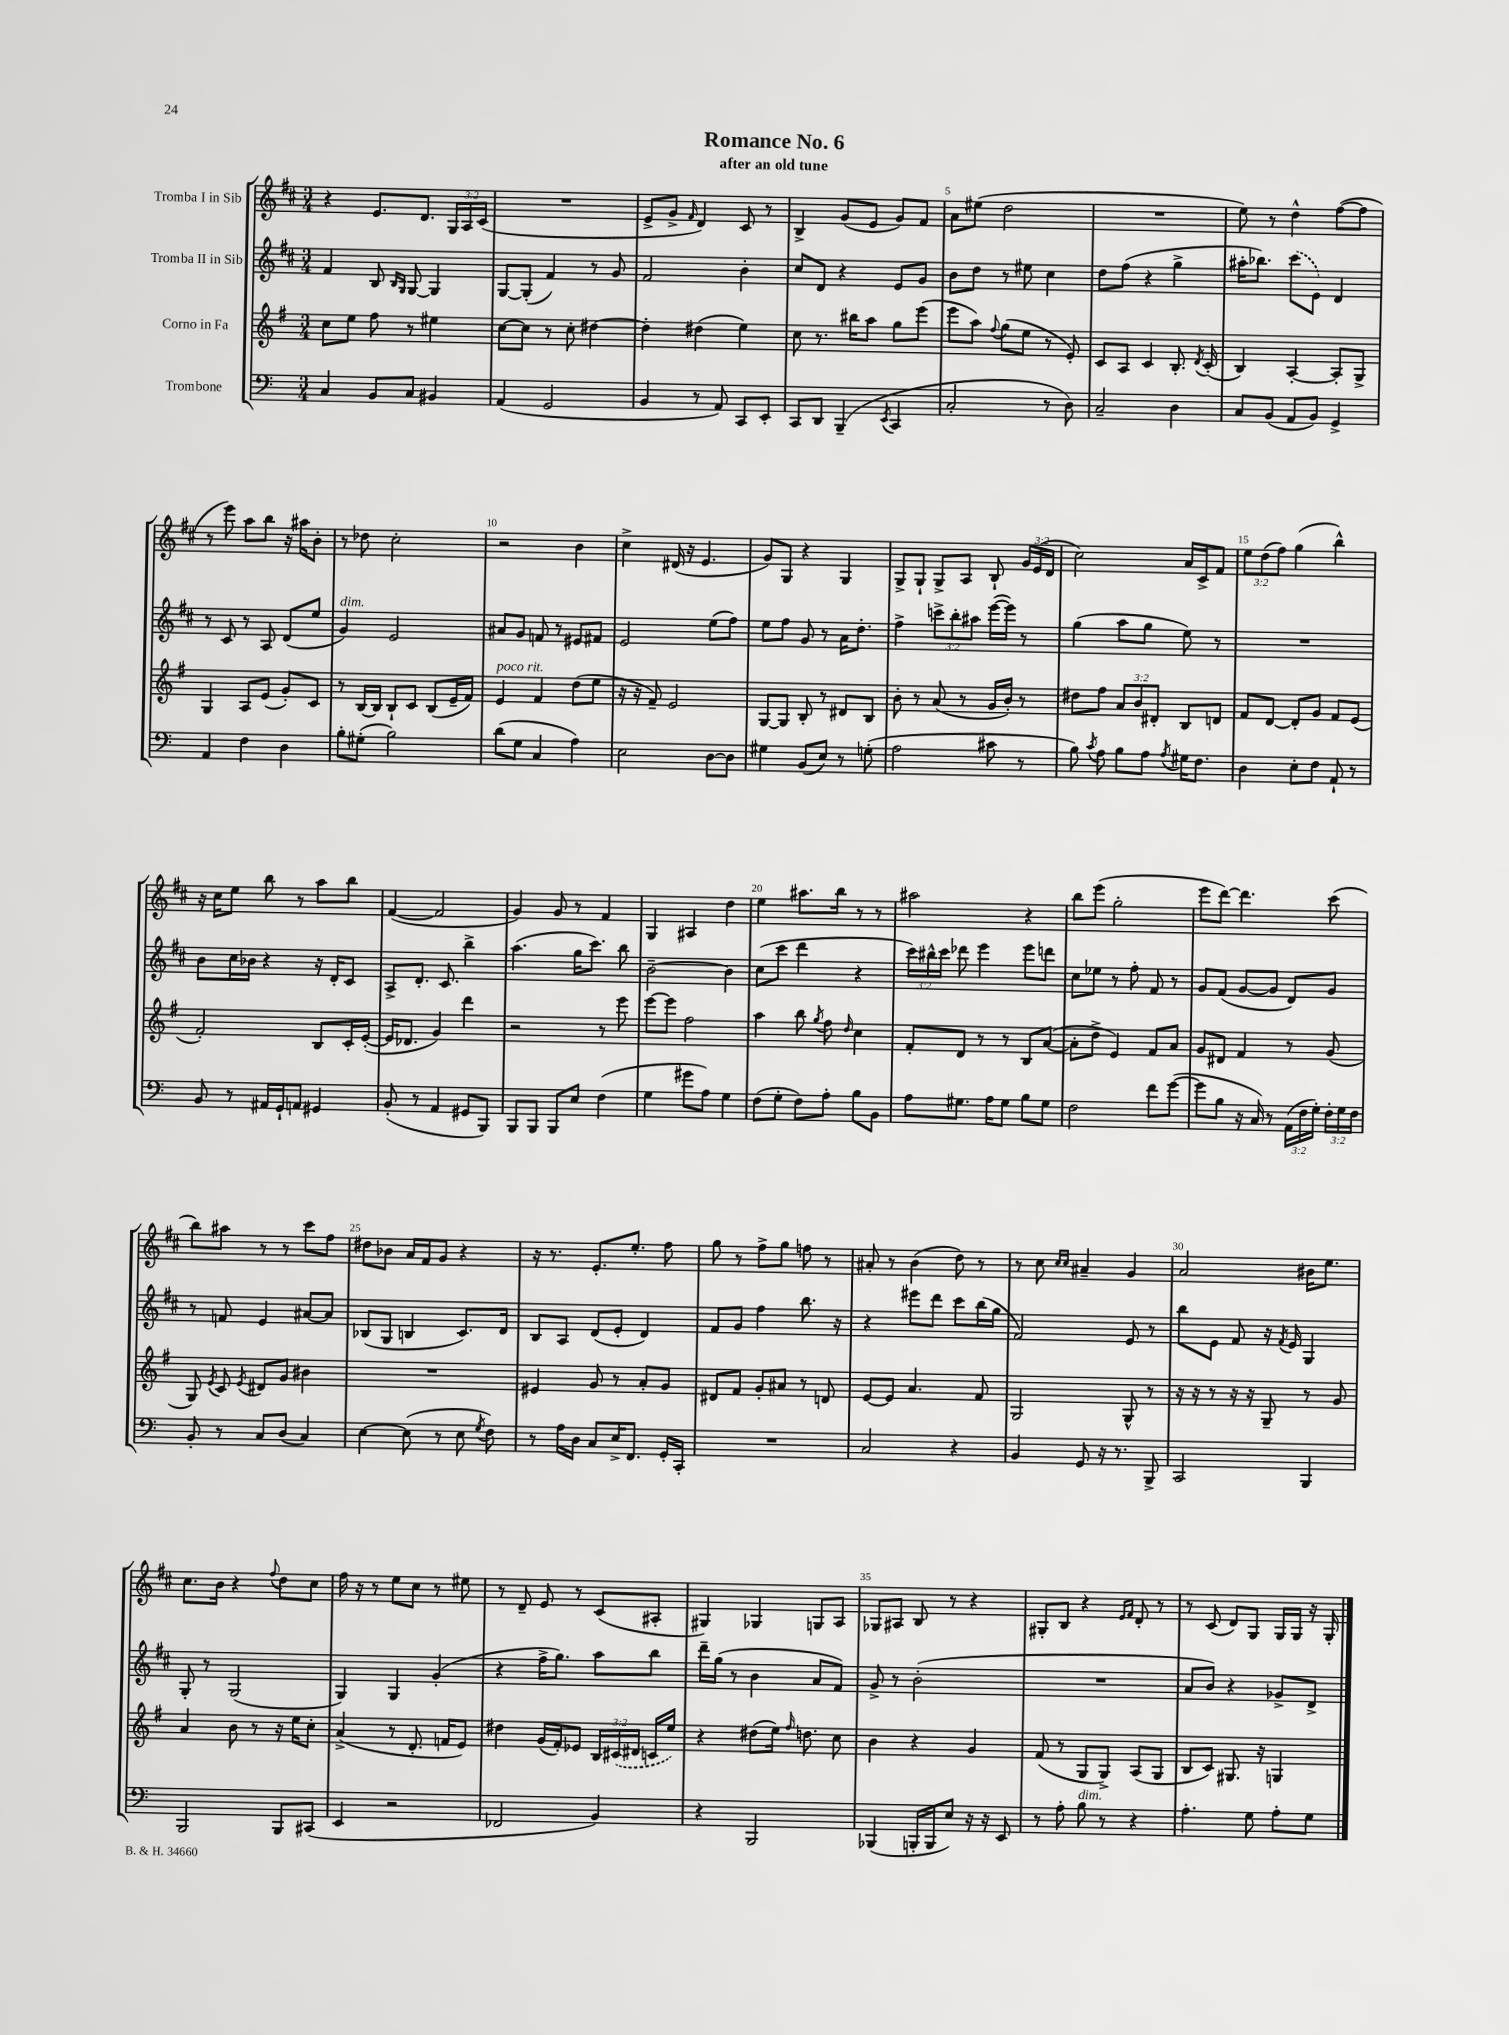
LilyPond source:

\header { title = "Romance No. 6" subtitle = "after an old tune" }
<<
\new StaffGroup <<
\new Staff = "s0" \with { instrumentName = "Tromba I in Sib" } {
    \clef treble \key d \major \numericTimeSignature \time 3/4 \override Staff.TupletNumber.text = #tuplet-number::calc-fraction-text
    \autoBeamOff r4 e'8.[ d'8.] \tuplet 3/2 { g16[ a16 cis'16]( } |
    R2. |
    e'8[-> g'8]-> \grace { fis'16 } d'4) cis'8 r8 |
    b4-> g'8[( e'8] g'8[) fis'8] |
    a'8[ eis''8]( d''2 |
    R2. |
    e''8) r8 d''4-^ fis''8[~( fis''8] |
    r8 e'''8) a''8[ b''8] r16 ais''16[ b'8]-. |
    r8 des''8 cis''2-. |
    r2 b'4 |
    cis''4-> dis'16( r16 e'4. |
    g'8[) g8] r4 g4 |
    g8[-> g8]-! g8[-> a8] b8-! \tuplet 3/2 { g'16[ e'16( d'16] } |
    cis''2) a'16[ cis'16-> fis'8] |
    \tuplet 3/2 { e''8[ d''8( fis''8]) } g''4( b''4-^) |
    r16 cis''16[ e''8] b''8 r8 a''8[ b''8] |
    fis'4~( fis'2 |
    g'4) g'8 r8 fis'4 |
    g4 ais4 d''4 |
    e''4 ais''8.[ b''16] r8 r8 |
    ais''2 r4 |
    b''8[ e'''8]( g''2-. |
    e'''8[ d'''8]~) d'''4. cis'''8( |
    b''8[) ais''8] r8 r8 cis'''8[ fis''8] |
    dis''8[ bes'8] a'16[ fis'16 g'8] r4 |
    r16 r8. e'8.[-. e''8.]-. fis''8 |
    g''8 r8 fis''8[-> g''8] f''8 r8 |
    ais'8-. r8 b'4( d''8) r8 |
    r8 cis''8 \grace { cis''16[ cis''16] } ais'4-- g'4 |
    a'2 bis'16[ e''8.] |
    cis''8.[ b'16] r4 \appoggiatura { fis''8 } d''8[ cis''8] |
    fis''16 r16 r8 e''8[ cis''8] r8 eis''8 |
    r8 d'8-- e'8 r8 cis'8[( ais8]-. |
    gis4) ges4 g8[ a8] |
    ges8[ ais8] b8 r8 r4 |
    gis8[-. b8] r4 \grace { e'16[ fis'16] } d'8-. r8 |
    r8 cis'8( d'8[) g8] g16[ g16] r16 g16-. \bar "|." |
}
\new Staff = "s1" \with { instrumentName = "Tromba II in Sib" } {
    \clef treble \key d \major \numericTimeSignature \time 3/4 \override Staff.TupletNumber.text = #tuplet-number::calc-fraction-text
    \autoBeamOff fis'4 b8 \grace { b16[ g16] } g8~ g4 |
    g8[~ g8]-.( fis'4) r8 g'8 |
    fis'2 b'4-. |
    cis''8[ d'8] r4 e'8[ g'8] |
    b'8[ d''8] r8 eis''8 cis''4 |
    d''8[ fis''8]( r4 g''4-> |
    ais''16[-. bes''8.]) \once \slurDashed cis'''8[( e'8]) d'4 |
    r8 cis'8 r8 a8 d'8[( e''8] |
    g'4^\markup { \italic "dim." }) e'2 |
    ais'8[ g'8] f'8 r8 eis'8[ fis'8] |
    e'2 e''8[( fis''8]) |
    e''8[ fis''8] g'8 r8 a'16[ d''8.]-. |
    fis''4-> \tuplet 3/2 { c'''8[-> b''8-. ais''8] } e'''16[~( e'''16]) r8 |
    g''4( a''8[ g''8] e''8) r8 |
    R2. |
    b'8[ cis''16 bes'16] r4 r16 d'16[-. cis'8] |
    a8[-> d'8.]-. cis'8. b''4-> |
    a''4.( g''16[ cis'''8.]) b''8 |
    b'2~-- b'4 |
    cis''8[( cis'''8] d'''4 r4 |
    \tuplet 3/2 { cis'''16[) bis''16-^ cis'''16] } des'''8 e'''4 e'''8[ d'''8] |
    cis''8[ ees''8] r8 fis''8-. fis'8 r8 |
    g'8[ fis'8]( g'8[~ g'8] d'8[) g'8] |
    r8 f'8 e'4 ais'8[~ ais'8] |
    bes8[( g8] b4 cis'8.[) d'16] |
    b8[ a8] d'8[( e'8]-. d'4) |
    fis'8[ g'8] fis''4 b''8. r16 |
    r4 eis'''8[ d'''8] cis'''8[ b''16( g''16] |
    fis'2) e'8 r8 |
    b''8[ e'8] fis'8 r16 \acciaccatura { fis'8 } e'16 g4 |
    g8-. r8 g2( |
    g4) g4 g'4-.( |
    r4 fis''16[-> g''8.]) a''8[ b''8] |
    d'''16[-- g''16]( r8 b'4 a'8[ fis'8]) |
    g'8-> r8 b'2-.( |
    R2. |
    a'8[ b'8]) r4 ges'8[-> d'8]-> \bar "|." |
}
\new Staff = "s2" \with { instrumentName = "Corno in Fa" } {
    \clef treble \key g \major \numericTimeSignature \time 3/4 \override Staff.TupletNumber.text = #tuplet-number::calc-fraction-text
    \autoBeamOff c''8[ e''8] fis''8 r8 eis''4 |
    c''8[~ c''8] r8 c''8-. dis''4~ |
    dis''4-. dis''4( e''4) |
    c''8 r8. bis''16[ a''8] g''8[ e'''8]( |
    e'''8[ a''8]) \appoggiatura { fis''8 } g''8[( e''8] r8 e'8-.) |
    c'8[ a8] c'4 b8.-. \acciaccatura { d'8 } c'16-.( |
    b4) a4~-. a8[-. g8]-> |
    g4 a8[ e'8]( g'8[-.) c'8] |
    r8 b16[~ b16] b8[-! c'8] b8[( e'16-- fis'16]) |
    e'4^\markup { \italic "poco rit." } fis'4 d''8[( e''8] |
    r16 r16 fis'8--) e'2 |
    g8[~ g8] b8-. r8 dis'8[ b8] |
    b'8-. r8 a'8( r8 g'16[ b'16]-.) r8 |
    dis''8[ fis''8] \tuplet 3/2 { a'8[ b'8 dis'8]-. } b8[ d'8] |
    fis'8[ d'8]~ d'8[-. g'8] fis'8[ e'8]( |
    fis'2-.) b8[ c'16-. e'16]~-.( |
    e'16[ des'8.] g'4) d'''4 |
    r2 r8 e'''8 |
    e'''8[~ e'''8] fis''2 |
    a''4 b''8 \acciaccatura { g''8 } fis''8 \grace { d''16 } c''4 |
    fis'8[-. d'8] r8 r8 b8[ a'8]~( |
    a'8[-. d''8]-> e'4) fis'8[ a'8] |
    g'8[ dis'8] fis'4 r8 g'8( |
    g8) \acciaccatura { e'8 } c'8 \acciaccatura { e'8 } dis'8[ g'8] bis'4 |
    R2. |
    eis'4 g'8 r8 a'8[-. g'8] |
    dis'8[ fis'8] g'8[-. ais'8] r8 d'8 |
    e'8[~ e'8] a'4. fis'8 |
    g2 g8-^ r8 |
    r16 r16 r8 r16 r16 g8-- r8 g'8 |
    a'4 b'8 r8 r16 e''16[ c''8]-. |
    a'4->( r8 d'8.-. f'16[ e'8]) |
    dis''4 g'16[( fis'16-.) ees'8] \tuplet 3/2 { b16[ \once \slurDashed cis'16( dis'16] } c'16[ e''16]) |
    r4 dis''8[( e''16]) \grace { fis''16 } d''8. c''8 |
    b'4 r4 g'4 |
    fis'8( r8 g8[ g8]->) a8[( g8] |
    b8[ c'8]) gis8. r16 g4 \bar "|." |
}
\new Staff = "s3" \with { instrumentName = "Trombone" } {
    \clef bass \key c \major \numericTimeSignature \time 3/4 \override Staff.TupletNumber.text = #tuplet-number::calc-fraction-text
    \autoBeamOff c4 b,8[ c8] bis,4 |
    a,4( g,2 |
    b,4 r8 a,8) c,8[ e,8]-. |
    c,8[ d,8] b,,4--( \acciaccatura { e,8 } c,4 |
    c2-. r8 d8) |
    c2-- d4 |
    c8[ b,8]( a,8[ b,8]) g,4-> |
    a,4 f4 d4 |
    b8[-. gis8]-.( b2) |
    d'8[( g8] c4 a4) |
    e2 d8[~ d8] |
    gis4 b,8[( e8]) r8 g8-.( |
    a2 cis'8 r8 |
    b8) \acciaccatura { c'8 } a8 b8[ a8] \acciaccatura { a8 } gis16[ f8.] |
    d4 e8[-. f8] a,8-! r8 |
    b,8 r8 ais,16[ g,16-! a,8] gis,4 |
    b,8-.( r8 a,4 gis,8[ b,,8]) |
    b,,8[ b,,8] b,,8[ e8] f4( |
    g4 gis'8[ a8]) g4 |
    f8[( g8]-. f8[) a8]-. b8[ b,8] |
    a8[ gis8.] a16[ gis8] b8[ gis8] |
    f2 f'8[ g'8]~( |
    g'8[ b8] r16 c16) r8 \tuplet 3/2 { a,16[( f16 g16]-.) } \tuplet 3/2 { f16[-. g16 f16] } |
    b,8-. r8 c8[ d8]( c4) |
    e4~ e8( r8 e8 \acciaccatura { g8 } f8) |
    r8 a16[ d16] c8[ e16-> f,8.] g,16[-. c,16]-. |
    R2. |
    c2 r4 |
    b,4 g,8 r16 r8. b,,8-> |
    c,2 b,,4 |
    b,,2 b,,8[ cis,8]( |
    e,4 r2 |
    fes,2 b,4) |
    r4 b,,2 |
    bes,,4( b,,16[-. b,,16 e8]) r16 r16 e,8 |
    r8 a8-. b8^\markup { \italic "dim." } r8 r4 |
    a4.-. g8 a8[-. g8] \bar "|." |
}
>>
>>
\layout { \context { \Score \override BarNumber.break-visibility = ##(#f #t #t) barNumberVisibility = #(every-nth-bar-number-visible 5) } }
